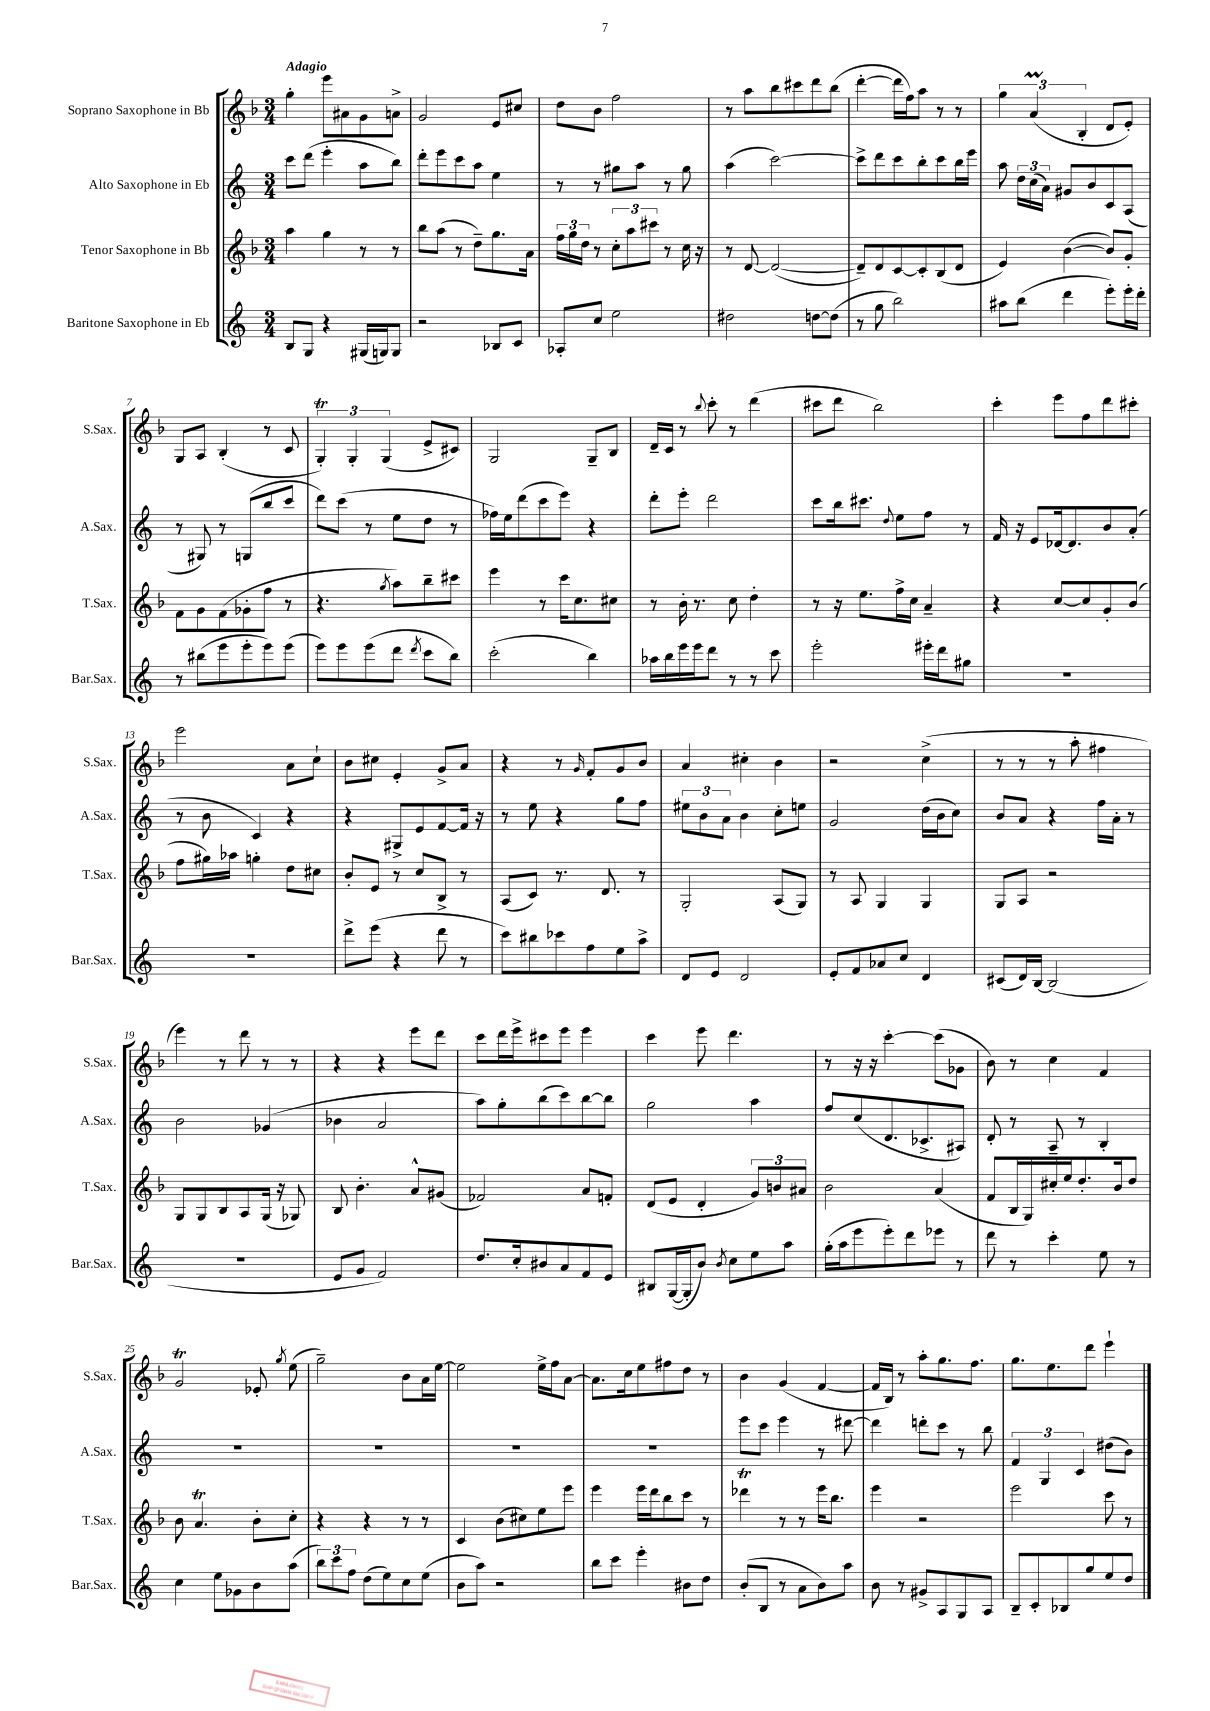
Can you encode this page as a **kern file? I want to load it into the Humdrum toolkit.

**kern	**kern	**kern	**kern
*part4	*part3	*part2	*part1
*staff4	*staff3	*staff2	*staff1
*I"Baritone Saxophone in Eb	*I"Tenor Saxophone in Bb	*I"Alto Saxophone in Eb	*I"Soprano Saxophone in Bb
*I'Bar.Sax.	*I'T.Sax.	*I'A.Sax.	*I'S.Sax.
*clefG2	*clefG2	*clefG2	*clefG2
*k[]	*k[b-]	*k[]	*k[b-]
*M3/4	*M3/4	*M3/4	*M3/4
=1	=1	=1	=1
!	!	!	!LO:TX:a:B:t=Adagio
8B/L	4aa\	8ccc\L	4gg'\
8G/J	.	(8ddd\J	.
4r	4gg\	4eee'\	8eee\L
.	.	.	8a#X\
(16G#X/LL	8r	8aa\L	8g\
16Gn/J)	.	.	.
8G/J	8r	8bb\J)	8an^\J
=2	=2	=2	=2
2r	8bb-\L	8ddd'\L	2g/
.	(8aa\J	8eee\	.
.	8r	8ccc\	.
.	8dd~\L)	8aa\J	.
8B-X/L	8.gg\	4ee\	8e/L
8c/J	.	.	8cc#X/J
.	16a\Jk	.	.
=3	=3	=3	=3
8A-X'/L	24ff\LL	8r	8dd\L
.	24gg\	.	.
.	24dd\JJ	.	.
8cc/J	8r	8r	8b-\J
2ee\	12cc'\L	8gg#X\L	2ff\
.	12aa\	.	.
.	.	8aa\J	.
.	12ccc#X\J	.	.
.	8r	8r	.
.	16cc\	8gg#\	.
.	16r	.	.
=4	=4	=4	=4
2dd#X\	8r	(4aa\	8r
.	[8d/	.	8aa\L
.	(2d/_	[2ccc\)	8bb-\
.	.	.	8ccc#X\
[8ddn\L	.	.	8ddd\
(8dd\J]	.	.	(8bb-\J
=5	=5	=5	=5
8r	8d~/L])	8ccc^\L]	[4ddd'\
8gg\	8d/	8ddd\	.
2bb\)	[8c/	8ccc\	16ddd\LL]
.	.	.	16ff\J)
.	8c'/]	8bb'\	8aa\J
.	(8B-/	8ccc\	8r
.	8d/J	16bb\L	8r
.	.	16eee\JJ	.
=6	=6	=6	=6
8aa#X\L	4e/)	8aa\	6gg\
(8bb\J	.	24dd\LL	.
.	.	(24cc\	(6am/
.	.	24a\JJ)	.
4ddd\	([4b-\	8g#X/L	.
.	.	.	6B-'/
.	.	8b/	.
8eee'\L)	8b-/L])	8c/	8d/L
16eee'\L	8g'/J	(8A/J	8e'/J)
16ddd'\JJ	.	.	.
!!LO:LB:g=z
=7	=7	=7	=7
8r	8f\L	8r	8G/L
(8bb#X\L	8g\	8G#X/)	8A/J
8eee\	(8f\	8r	(4B-'/
8eee'\	8g-X'\	(8Gn/L	.
8eee\)	8ff\J	8bb/	8r
(8eee\J	8r	8ccc/J	8c/
=8	=8	=8	=8
8eee\L)	4.r	8ddd\L)	6GT'/)
8eee\	.	(8ccc\J	.
.	.	.	6G'/
(8eee\	.	8r	.
.	.	.	(6G/
.	8qgg/	.	.
8ddd\J	8aa\L)	8ee\L	.
8qddd/	.	.	.
8ccc\L	8bb-~\	8dd\J	8e^/L
8bb\J)	8ccc#X\J	8r	8c#X/J)
=9	=9	=9	=9
(2ccc'\	4eee\	16ff-X\LL)	2G/
.	.	16ee\J	.
.	.	(8ddd\	.
.	8r	8ccc\	.
.	16ccc\KL	8eee\J)	.
.	8.cc\	.	.
4bb\)	.	4r	8G~/L
.	8cc#X\J	.	8B-/J
=10	=10	=10	=10
16aa-X\LL	8r	8ddd'\L	16d~/LL
16bb\	.	.	16c/JJ
16eee\	16b-'\	8eee'\J	8r
16eee\J	8.r	.	.
.	.	.	8qqbb-/
8ddd\J	.	2ddd\	8ccc'\
8r	8cc\	.	8r
8r	4dd'\	.	(4ddd\
8ccc\	.	.	.
=11	=11	=11	=11
2eee'\	8r	8ccc\L	8ccc#X\L
.	16r	16bb\k	8ddd\J
.	8.ee\L	8.ccc#X\J	.
.	.	.	2bb-\)
.	.	8qqdd/	.
.	16ff^\L	8ee\L	.
.	16cc\JJ	.	.
16eee#X'\LL	4a~/	8ff\J	.
16ddd\J	.	.	.
8gg#X\J	.	8r	.
=12	=12	=12	=12
2.r	4r	16f/	4ccc'\
.	.	16r	.
.	.	8e/L	.
.	[8cc/L	[16d-X/k	8eee\L
.	.	8.d-/]	.
.	8cc/]	.	8ff\
.	8g'/	8b/	8ddd\
.	(8b-/J	(8a'/J	8ccc#X'\J
!!LO:LB:g=z
=13	=13	=13	=13
2.r	8ff\L	8r	2eee\
.	16gg#X\L)	8b\	.
.	16aa-X\JJ	.	.
.	4ggn'\	4c/)	.
.	8dd\L	4r	8a\L
.	8cc#X\J	.	8cc`\J
=14	=14	=14	=14
8ddd^\L	8b-'/L	4r	8b-\L
(8eee\J	8e/J	.	8cc#X\J
4r	8r	8G#X^/L	4e'/
.	8cc/L	8e/	.
8ddd\	8B-^/J	[8f/	8g^/L
8r	8r	16f/Jk]	8a/J
.	.	16r	.
=15	=15	=15	=15
8ccc\L)	(8A/L	8r	4r
8bb#X\	8c/J)	8ee\	.
8ccc-X\	8.r	4r	8r
.	.	.	16qqg/
8ff\	.	.	8f'/L
.	8.d/	.	.
8ee\	.	8gg\L	8g/
8aa^\J	8r	8ff\J	8b-/J
=16	=16	=16	=16
8d/L	2G'/	12ee#X\L	4a/
.	.	12b\	.
8e/J	.	.	.
.	.	12a\J	.
2d/	.	4b\	4cc#X'\
.	(8A/L	8cc'\L	4b-\
.	8G/J)	8een\J	.
=17	=17	=17	=17
8e'/L	8r	2g/	2r
8f/	8A/	.	.
8a-X/	4G/	.	.
8cc/J	.	.	.
4d/	4G/	(16dd\LL	(4cc^\
.	.	16b\J	.
.	.	8cc\J)	.
=18	=18	=18	=18
(8c#X/L	8G/L	8b/L	8r
16d/L)	8A/J	8a/J	8r
[16B/JJ	.	.	.
(2B/]	2r	4r	8r
.	.	.	8aa'\
.	.	16ff\LL	4ff#X\
.	.	16a'\JJ	.
.	.	8r	.
!!LO:LB:g=z
=19	=19	=19	=19
2.r	8G/L	2b\	4eee\)
.	8G/	.	.
.	8B-/	.	8r
.	8A/	.	8ddd\
.	(16G/Jk	(4g-X/	8r
.	16r	.	.
.	8G-X/)	.	8r
=20	=20	=20	=20
8e/L	8B-/	4b-X\	4r
8g/J	4.b-'\	.	.
2f/)	.	2a/	4r
.	8a^^/L	.	8eee\L
.	(8g#X/J	.	8ddd\J
=21	=21	=21	=21
8.dd/L	2f-X/)	8aa\L)	8ccc\L
.	.	8gg'\	16ddd\L
16cc'/k	.	.	16eee^\J
8b#X/	.	(8bb\	8ccc#X\
8a/	.	8ccc\)	8eee\J
8f/	8a/L	[8bb\	4eee\
8e/J	8fn'/J	8bb\J]	.
=22	=22	=22	=22
8B#X/L	(8d/L	2gg\	4ccc\
([16G/L	8e/J	.	.
16G'/J]	.	.	.
8b/J)	4d'/	.	8eee\
8qb/	.	.	.
8cc\L	.	.	4.ddd\
8ee\	12g/L)	4aa\	.
.	12bn/	.	.
8aa\J	.	.	.
.	12a#X/J	.	.
=23	=23	=23	=23
(16gg'\LL	2b-\	8ff/L	8r
16aa\J	.	.	.
8eee\	.	(8cc/	16r
.	.	.	16r
8eee'\)	.	8.d/	[4ccc'\
8ddd\	.	.	.
.	.	8.c-X^/	.
8eee-X\J	(4a/	.	(8ccc\L]
8r	.	8A#X/J)	8g-X\J
=24	=24	=24	=24
8ddd\	8f/L	8d'/	8b-\)
8r	16B-/L	8r	8r
.	16G/)	.	.
4ccc'\	16cc#X'/	8A~/	4cc\
.	16ee/J	.	.
.	8.dd'/	8r	.
8ee\	.	4B'/	4f/
.	16b-/k	.	.
8r	8dd/J	.	.
!!LO:LB:g=z
=25	=25	=25	=25
4cc\	8b-\	2.r	2gT/
.	4.at/	.	.
8ee\L	.	.	.
8g-X\	.	.	.
8b\	8b-'\L	.	8e-X'/
.	.	.	8qgg/
(8aa\J	8cc'\J	.	(8ee\
=26	=26	=26	=26
12bb\L)	4r	2.r	2gg~\)
12ccc\	.	.	.
12ff\J	.	.	.
(8dd\L	4r	.	.
8ee\)	.	.	.
8cc\	8r	.	8b-\L
(8ee\J	8r	.	16a\L
.	.	.	[16ee\JJ
=27	=27	=27	=27
8b\L	4c/	2.r	2ee\]
8aa\J)	.	.	.
2r	(8b-\L	.	.
.	8cc#X\)	.	.
.	8ee\	.	16ee^\LL
.	.	.	16ff\J
.	8eee\J	.	[8a\J
=28	=28	=28	=28
8bb\L	4eee\	2.r	8.a\L]
8ccc\J	.	.	.
.	.	.	16cc\k
4eee'\	16eee\LL	.	8ee\
.	16ddd\J	.	.
.	8bb-\	.	8ff#X\
8b#X\L	8ccc\J	.	8dd\J
8dd\J	8r	.	8r
=29	=29	=29	=29
(8b'/L	4ddd-XT\	8eee\L	4b-\
8B/J	.	8ccc\J	.
8r	8r	4eee\	(4g/
8a\L	8r	.	.
8b\)	16eee\KL	8r	[4f/
.	8.bb-\J	.	.
8aa\J	.	[8ddd#X\	.
=30	=30	=30	=30
8b\	4eee\	4ddd#\]	16f/LL]
.	.	.	16B-/JJ)
8r	.	.	8r
8g#X^/L	2r	8dddn'\L	8aa'\L
8A/	.	8ccc\J	8.gg\
8G/	.	8r	.
.	.	.	8.ff\J
8A/J	.	8bb\	.
=31	=31	=31	=31
8B~/L	2eee\	6f/	8.gg\L
8c'/	.	.	.
.	.	6G/	.
.	.	.	8.ee\
8B-X/	.	.	.
.	.	6c/	.
8gg/	.	.	8ddd\J
8ee/	8ccc\	(8dd#X\L	4eee`\
8dd/J	8r	8b\J)	.
==	==	==	==
*-	*-	*-	*-
